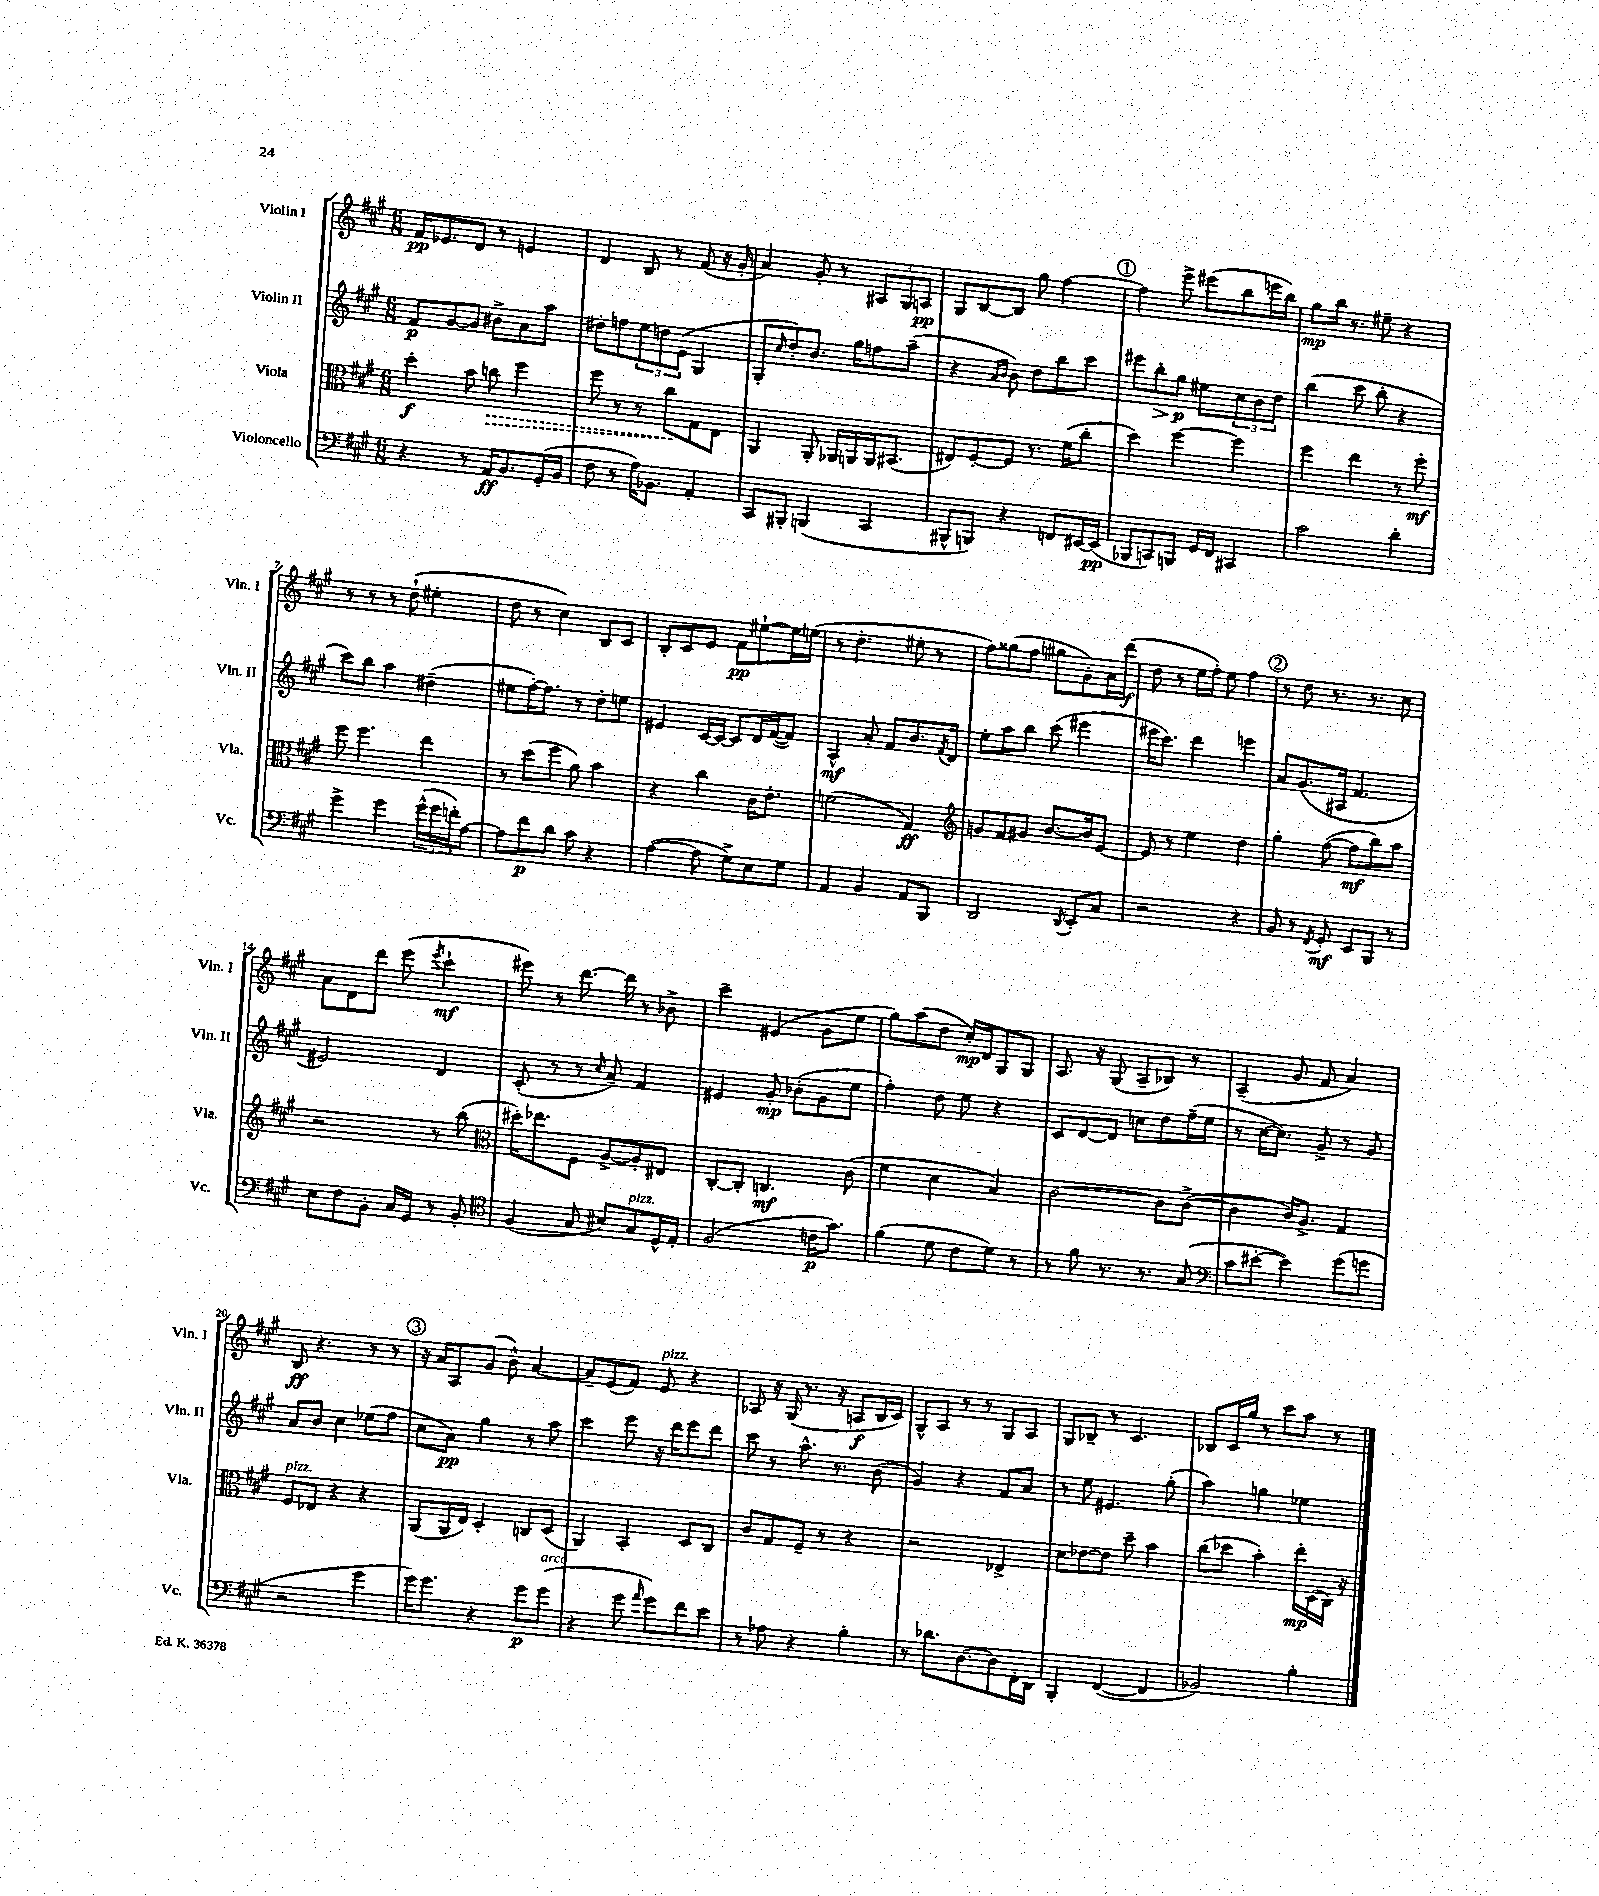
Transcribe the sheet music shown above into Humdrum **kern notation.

**kern	**dynam	**kern	**dynam	**kern	**dynam	**kern	**dynam
*part4	*part4	*part3	*part3	*part2	*part2	*part1	*part1
*staff4	*staff4	*staff3	*staff3	*staff2	*staff2	*staff1	*staff1
*I"Violoncello	*	*I"Viola	*	*I"Violin II	*	*I"Violin I	*
*I'Vc.	*	*I'Vla.	*	*I'Vln. II	*	*I'Vln. I	*
*clefF4	*	*clefC3	*	*clefG2	*	*clefG2	*
*k[f#c#g#]	*	*k[f#c#g#]	*	*k[f#c#g#]	*	*k[f#c#g#]	*
*M6/8	*	*M6/8	*	*M6/8	*	*M6/8	*
=1	=1	=1	=1	=1	=1	=1	=1
4r	.	4dd'\	f	8f#/L	p	16f#/KL	pp
.	.	.	.	.	.	8.e-X/	.
.	.	.	.	[8g#/	.	.	.
8r	.	8b\	.	8g#/J]	.	8d/J	.
!	!	!	!LO:HP:b	!	!	!	!
16AA/KL	ff	8ccn\	>	8b#X^\L	.	8r	.
8.BB/	.	.	.	.	.	.	.
.	.	4ff#\	.	8a\	.	4en/	.
(16GG#'/L	.	.	.	8aa\J	.	.	.
16BB/JJ	.	.	.	.	.	.	.
=2	=2	=2	=2	=2	=2	=2	=2
8F#\	.	8ff#\	.	8dd#X'\L	.	4d/	.
8r	.	8r	.	8ffn\	.	.	.
16A\KL)	.	8r	.	12ee\	.	8B/	.
8.BB-X\J	.	.	.	.	.	.	.
.	.	.	.	12ddn\	.	.	.
.	.	8cc#\L	.	.	.	8r	.
.	.	.	.	(12e\J	.	.	.
4AA'/	.	8G#\	]	4G#/	.	(8f#/	.
.	.	8E\J	.	.	.	16r	.
.	.	.	.	.	.	16g#'/	.
=3	=3	=3	=3	=3	=3	=3	=3
8CC#/L	.	4AA/	.	8G#'/L	.	4a/)	.
.	.	.	.	16qqcc#/	.	.	.
8BBB#X'/J	.	.	.	8dd'/)	.	.	.
(4BBBn/	.	8AA'/	.	8.b/J	.	8g#'/	.
.	.	16AA-X/LL	.	.	.	8r	.
.	.	16AAn/	.	16gg#\KL	.	.	.
4CC#/	.	16AA/J	.	8ffn\	.	12A#X/L	.
.	.	(8.BB#X/J	.	.	.	.	.
.	.	.	.	.	.	12G#/	.
.	.	.	.	(8aa~\J	.	.	.
.	.	.	.	.	.	12An/J	pp
=4	=4	=4	=4	=4	=4	=4	=4
8BBB#X^^/L	.	8E#X/L)	.	4r	.	8G#/L	.
8BBBn/J)	.	[8F#'/	.	.	.	[8B/	.
.	.	.	.	16qqa/LL	.	.	.
.	.	.	.	16qqb/JJ	.	.	.
4r	.	8F#/J]	.	8b\)	.	8B/J]	.
.	.	8.r	.	8dd\L	.	8gg#\	.
8FFn/L	.	.	.	8bb\	.	[4ff#\	.
.	.	(16f#\KL	.	.	.	.	.
[16EE#X/L	.	8cc#'\J	.	8ccc#\J	.	.	.
(16EE#/JJ]	pp	.	.	.	.	.	.
!!LO:REH:place=s1:t=1
=5	=5	=5	=5	=5	=5	=5	=5
8BBB-X/L	.	4dd\)	.	8eee#X\L	.	4ff#\]	.
!	!	!	!	!	!LO:HP:b	!	!
8CCn/)	.	.	.	8bb'\	>	.	.
8BBBn/J	.	[4ff#\	.	8gg#\J	p	8eee^\	.
16GG#/LL	.	.	.	8ee#X\L	]	(8eee#X\L	.
16FF#/JJ	.	.	.	.	.	.	.
4CC#X/	.	4ff#\]	.	12cc#\	.	8bb\	.
.	.	.	.	12b\	.	.	.
.	.	.	.	.	.	16eeen\L	.
.	.	.	.	12dd\J	.	.	.
.	.	.	.	.	.	16bb\JJ)	.
=6	=6	=6	=6	=6	=6	=6	=6
2c#\	.	4ff#\	.	(4bb\	.	8gg#\L	mp
.	.	.	.	.	.	16bb\Jk	.
.	.	.	.	.	.	8.r	.
.	.	4ee\	.	8ccc#\	.	.	.
.	.	.	.	8bb'\	.	8ee#X~\	.
4d'\	.	8r	.	4r	.	4r	.
.	.	8ff#'\	mf	.	.	.	.
!!LO:LB:g=z
=7	=7	=7	=7	=7	=7	=7	=7
4g#^\	.	8ff#\	.	8ccc#\L)	.	8r	.
.	.	4.ff#\	.	8bb\J	.	8r	.
4g#\	.	.	.	4aa\	.	8r	.
.	.	.	.	.	.	(8dd`\	.
(24g#^^\LL	.	4ee\	.	(4dd#X~\	.	4ee#X'\	.
24g#\	.	.	.	.	.	.	.
24fn'\J)	.	.	.	.	.	.	.
[8A\J	.	.	.	.	.	.	.
=8	=8	=8	=8	=8	=8	=8	=8
8A\L]	.	8r	.	8ee#X\L	.	8dd\	.
8f#\	p	(8dd\L	.	[16ff#'\K)	.	8r	.
.	.	.	.	8.ff#\J]	.	.	.
8d\J	.	8ff#\J	.	.	.	4cc#\)	.
8c#\	.	8a\)	.	8r	.	.	.
4r	.	4b\	.	8dd'\L	.	8B/L	.
.	.	.	.	8een\J	.	8c#/J	.
=9	=9	=9	=9	=9	=9	=9	=9
([4A\	.	4r	.	4e#X/	.	8B'/L	.
.	.	.	.	.	.	8c#/	.
8A\]	.	4cc#\	.	[16c#/LL	.	8e/J	.
.	.	.	.	16c#/JJ_	.	.	.
8G#^\L)	.	.	.	8c#/L]	.	8f#\L	pp
8E\	.	16c#\KL	.	16d/L	.	[8ee#X`\	.
.	.	8.e'\J	.	([16f#/J	.	.	.
8G#\J	.	.	.	8f#/J])	.	16ee#\L]	.
.	.	.	.	.	.	(16een\JJ	.
=10	=10	=10	=10	=10	=10	=10	=10
4AA/	.	(2fn\	.	4A^^/	mf	8r	.
.	.	.	.	.	.	4.dd'\	.
4BB/	.	.	.	8a'/	.	.	.
.	.	.	.	8f#/L	.	.	.
8AA/L	.	4G#/)	ff	8.b/	.	8ee#X'\	.
8BBB/J	.	.	.	.	.	8r	.
.	.	.	.	8qf#/	.	.	.
.	.	.	.	16d/Jk	.	.	.
=11	=11	=11	=11	=11	=11	=11	=11
*	*	*clefG2	*	*	*	*	*
2DD/	.	8gn/L	.	8ee'\L	.	8ff#\L)	.
.	.	8f#/	.	8aa\	.	(8gg##X\	.
.	.	8g#X/J	.	8bb\J	.	8ff#\J	.
.	.	[8.b/L	.	(8ccc#\	.	8gg#X\L	.
8qDD/	.	.	.	.	.	.	.
8EE'/L	.	.	.	4eee#X\	.	8g#'\)	.
.	.	16b/k]	.	.	.	.	.
8C#/J	.	[8e/J	.	.	.	16a\L	.
.	.	.	.	.	.	(16ddd\JJ	f
=12	=12	=12	=12	=12	=12	=12	=12
2r	.	8e/]	.	16eee#X\KL	.	8dd\	.
.	.	.	.	8.ccc#\J)	.	.	.
.	.	8r	.	.	.	8r	.
.	.	4ee\	.	4ddd\	.	16ee\LL	.
.	.	.	.	.	.	16ff#'\JJ)	.
.	.	.	.	.	.	8ee\	.
4r	.	4dd\	.	4eeen\	.	4ff#\	.
!!LO:REH:place=s1:t=2
=13	=13	=13	=13	=13	=13	=13	=13
8BB/	.	4gg#'\	.	8a/L	.	8r	.
8r	.	.	.	(8.g#/	.	8dd\	.
8qFF#/	.	.	.	.	.	.	.
8GG#'/	mf	([8ff#\	.	.	.	8.r	.
.	.	.	.	16A#X/Jk	.	.	.
8EE/L	.	8ff#\L]	mf	4.f#/	.	.	.
.	.	.	.	.	.	8.r	.
8BBB/J	.	8bb\)	.	.	.	.	.
8r	.	8aa\J	.	.	.	8cc#\	.
!!LO:LB:g=z
=14	=14	=14	=14	=14	=14	=14	=14
8E\L	.	2r	.	2e#X/)	.	8a\L	.
8F#\	.	.	.	.	.	8d\	.
8BB'\J	.	.	.	.	.	8ddd\J	.
16C#/LL	.	.	.	.	.	(8eee\	.
16GG#/JJ	.	.	.	.	.	.	.
.	.	.	.	.	.	8qeee/	.
8r	.	8r	.	4d/	.	4ccc#`\	mf
8BB'/	.	(8bb\	.	.	.	.	.
=15	=15	=15	=15	=15	=15	=15	=15
*clefC4	*	*clefC3	*	*	*	*	*
(4F#/	.	16dd#X'\KL)	.	(8c#'/	.	8eee#X\)	.
.	.	8.ee-X\	.	.	.	.	.
.	.	.	.	8r	.	8r	.
8G#/	.	8F#\J	.	8r	.	[8.ddd\	.
.	.	.	.	16qqcc#/	.	.	.
8B#X/L)	.	[8A^/L	.	8a~/)	.	.	.
.	.	.	.	.	.	16ddd\]	.
!LO:TX:a:i:t=pizz.	!	!	!	!	!	!	!
8G#/	.	8A'/]	.	4f#/	.	8r	.
16D^^/L	.	8E#X/J	.	.	.	8b-X^\	.
16E'/JJ	.	.	.	.	.	.	.
=16	=16	=16	=16	=16	=16	=16	=16
(2F#/	.	[8C#'/L	.	4e#X/	.	4ccc#~\	.
.	.	8C#'/J]	.	.	.	.	.
.	.	4.Cn/	mf	8g#'/	mp	(4e#X/	.
.	.	.	.	(8b-X'\L	.	.	.
16cn\KL	p	.	.	8g#\	.	8g#\L	.
8.g#\J)	.	.	.	.	.	.	.
.	.	(8c#\	.	8ee\J	.	8ee\J	.
=17	=17	=17	=17	=17	=17	=17	=17
(4f#\	.	4f#\	.	4ff#'\)	.	8gg#\L)	.
.	.	.	.	.	.	(8aa\	.
8d\	.	4d\	.	8dd\	.	8dd\J	.
8c#\L	.	.	.	8ee\	.	16cc#'/LL)	mp
.	.	.	.	.	.	16d/J	.
8d\J)	.	4B/)	.	4r	.	8G#/	.
8r	.	.	.	.	.	8G#/J	.
=18	=18	=18	=18	=18	=18	=18	=18
8r	.	[2c#\	.	8c#/L	.	8.A/	.
8f#\	.	.	.	[8d/	.	.	.
.	.	.	.	.	.	16r	.
8.r	.	.	.	8d/J]	.	(8G#/	.
.	.	.	.	8ccn\L	.	8A~/L	.
8.r	.	.	.	.	.	.	.
.	.	8c#\L]	.	8dd\	.	8B-X/J)	.
(8G#/	.	([8c#^\J	.	(16ff#~\L	.	8r	.
.	.	.	.	16ee\JJ	.	.	.
=19	=19	=19	=19	=19	=19	=19	=19
*clefF4	*	*	*	*	*	*	*
8c#\L	.	4c#\]	.	8r	.	(4A~/	.
[8e#X'\J	.	.	.	[16cc#\KL	.	.	.
.	.	.	.	8.cc#\J])	.	.	.
4e#\])	.	16c#/KL)	.	.	.	8g#/	.
.	.	8.A^/J	.	.	.	.	.
.	.	.	.	8g#^/	.	8f#/	.
(8g#\L	.	4G#/	.	8r	.	4a/)	.
8gn\J	.	.	.	8g#/	.	.	.
!!LO:LB:g=z
=20	=20	=20	=20	=20	=20	=20	=20
!	!	!LO:TX:a:i:t=pizz.	!	!	!	!	!
2r	.	8F#/L	.	8a/L	.	8B/	ff
.	.	8E-X/J	.	8b/J	.	4.r	.
.	.	4r	.	4cc#\	.	.	.
4g#\	.	4r	.	(8ee-X\L	.	8r	.
.	.	.	.	8ff#\J	.	8r	.
!!LO:REH:place=s1:t=3
=21	=21	=21	=21	=21	=21	=21	=21
16g#\KL)	.	(8AA/L	.	8cc#\L	.	16r	.
8.g#\J	.	.	.	.	.	16a/KL	.
.	.	16AA/L	.	8a\J)	pp	8A/	.
.	.	16E/JJ)	.	.	.	.	.
4r	.	4D'/	.	4gg#\	.	(8g#/J	.
.	.	.	.	.	.	8b^^\)	.
8g#\L	p	8Cn/L	.	8r	.	[4a/	.
!LO:TX:a:i:t=arco	!	!	!	!	!	!	!
(8g#\J	.	(8D/J	.	8aa\	.	.	.
=22	=22	=22	=22	=22	=22	=22	=22
4r	.	4AA/)	.	4ccc#\	.	8a~/L]	.
.	.	.	.	.	.	(8e/	.
8g#\	.	4BB'/	.	8eee\	.	8f#/J)	.
16qqa/	.	.	.	.	.	.	.
!	!	!	!	!	!	!LO:TX:a:i:t=pizz.	!
8g#\L)	.	.	.	16r	.	8e/	.
.	.	.	.	16ddd\KL	.	.	.
8f#\	.	8D/L	.	8eee\	.	4r	.
8e\J	.	8C#/J	.	8ddd\J	.	.	.
=23	=23	=23	=23	=23	=23	=23	=23
8r	.	8c#/L	.	8ccc#\	.	8A-X/	.
8A-X\	.	8G#/	.	8r	.	16r	.
.	.	.	.	.	.	(16G#/	.
4r	.	8F#~/J	.	8.aa^^\	.	8.r	.
.	.	8r	.	.	.	.	.
.	.	.	.	8.r	.	16r	.
4B'\	.	4r	.	.	.	8An/L	f
.	.	.	.	(8b\	.	16B/L	.
.	.	.	.	.	.	16c#/JJ)	.
=24	=24	=24	=24	=24	=24	=24	=24
8r	.	2r	.	4g#/)	.	8G#^^/L	.
8.d-X\L	.	.	.	.	.	8A/J	.
.	.	.	.	4r	.	8r	.
[8.D\	.	.	.	.	.	.	.
.	.	.	.	.	.	8r	.
8D\]	.	4E-X^/	.	8f#/L	.	8G#/L	.
16FF#'\L	.	.	.	8a/J	.	8A/J	.
16DD\JJ	.	.	.	.	.	.	.
=25	=25	=25	=25	=25	=25	=25	=25
4BBB'/	.	8d\L	.	8r	.	8G#/L	.
.	.	[8e-X\	.	8ee\	.	8B-X~/J	.
([4FF#/	.	8e-\J]	.	4.e#X/	.	8r	.
.	.	8dd~\	.	.	.	4.c#/	.
4FF#/]	.	4b\	.	.	.	.	.
.	.	.	.	(8gg#'\	.	.	.
=26	=26	=26	=26	=26	=26	=26	=26
2BB-X/)	.	(8cc#\L	.	4aa\)	.	8B-X/L	.
.	.	8dd-X\J	.	.	.	16c#/L	.
.	.	.	.	.	.	16gg#/JJ	.
.	.	4b'\)	.	4ggn\	.	8r	.
.	.	.	.	.	.	8ccc#\L	.
4B'\	.	16ee'\LL	mp	4ee-X\	.	8aa\J	.
.	.	(16D\	.	.	.	.	.
.	.	16C#\JJ)	.	.	.	8r	.
.	.	16r	.	.	.	.	.
==	==	==	==	==	==	==	==
*-	*-	*-	*-	*-	*-	*-	*-
